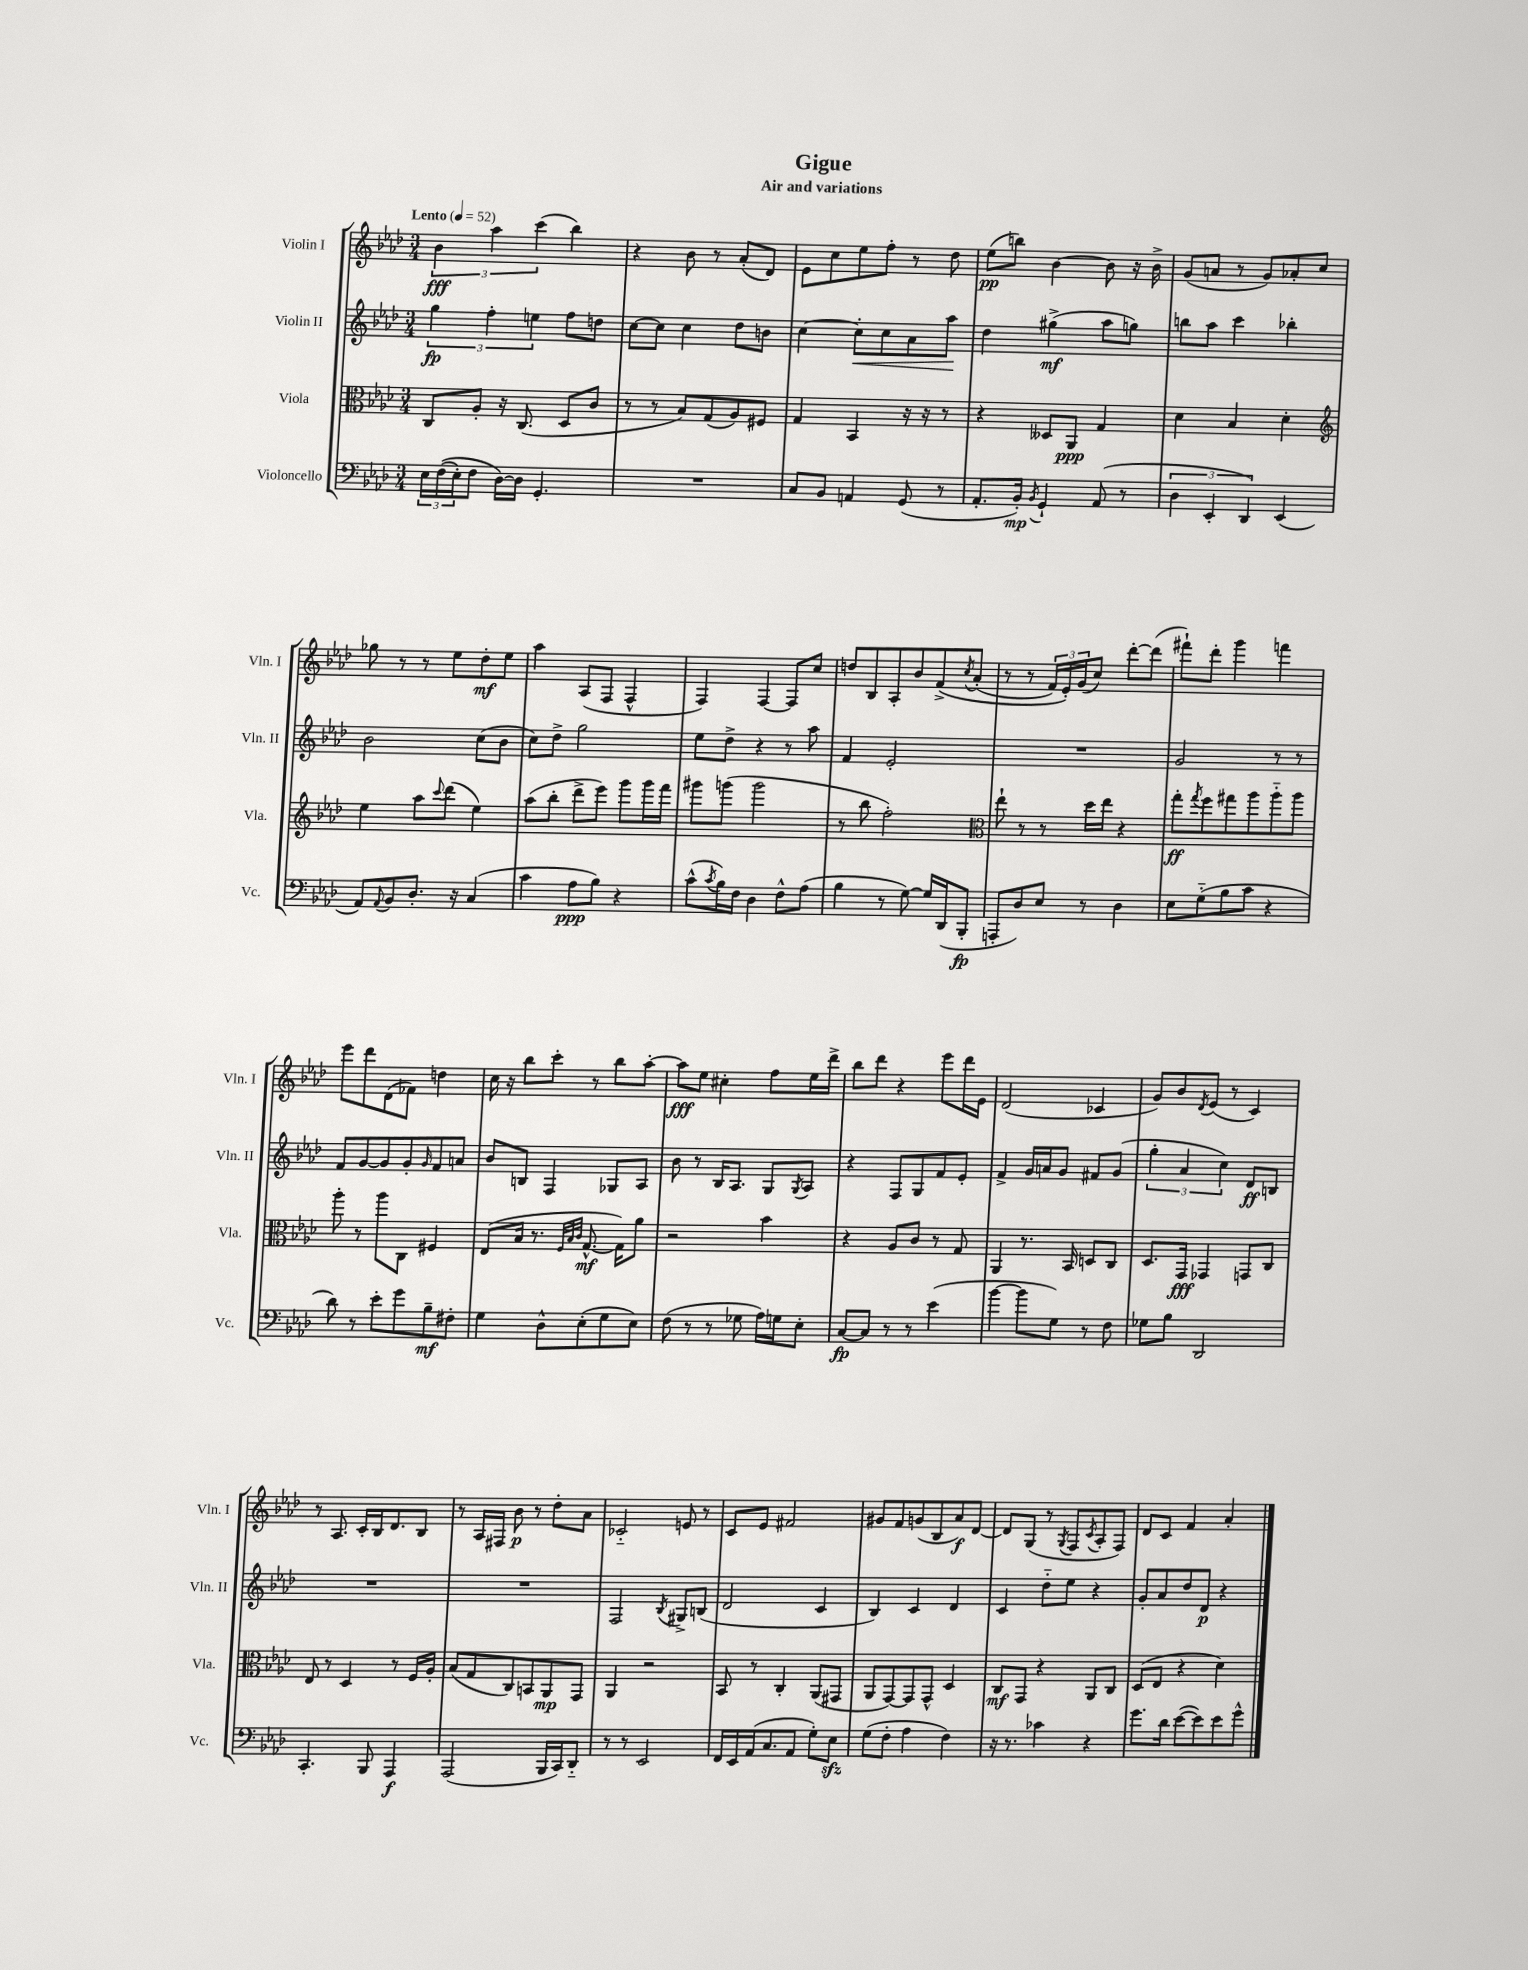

**kern	**dynam	**kern	**dynam	**kern	**dynam	**kern	**dynam
*part4	*part4	*part3	*part3	*part2	*part2	*part1	*part1
*staff4	*staff4	*staff3	*staff3	*staff2	*staff2	*staff1	*staff1
*I"Violoncello	*	*I"Viola	*	*I"Violin II	*	*I"Violin I	*
*I'Vc.	*	*I'Vla.	*	*I'Vln. II	*	*I'Vln. I	*
*clefF4	*	*clefC3	*	*clefG2	*	*clefG2	*
*k[b-e-a-d-]	*	*k[b-e-a-d-]	*	*k[b-e-a-d-]	*	*k[b-e-a-d-]	*
*M3/4	*	*M3/4	*	*M3/4	*	*M3/4	*
*MM52	*	*MM52	*	*MM52	*	*MM52	*
=1	=1	=1	=1	=1	=1	=1	=1
!	!	!	!	!	!	!LO:TX:a:B:t=Lento	!
24E-\LL	.	8C/L	.	6gg\	fp	6b-\	fff
((24F\	.	.	.	.	.	.	.
24E-'\J)	.	.	.	.	.	.	.
8F\J	.	8A-'/J	.	.	.	.	.
.	.	.	.	6ff'\	.	6aa-\	.
[16D-\LL)	.	16r	.	.	.	.	.
16D-\JJ]	.	(8.C/	.	.	.	.	.
.	.	.	.	6een\	.	(6ccc\	.
4.GG'/	.	.	.	.	.	.	.
.	.	8D-/L	.	8ff\L	.	4bb-\)	.
.	.	8c/J	.	8ddn\J	.	.	.
=2	=2	=2	=2	=2	=2	=2	=2
2.r	.	8r	.	[8cc\L	.	4r	.
.	.	8r	.	8cc\J]	.	.	.
.	.	8B-/L)	.	4cc\	.	8b-\	.
.	.	(8G/	.	.	.	8r	.
.	.	8A-/)	.	8dd-\L	.	(8a-'/L	.
.	.	8F#X/J	.	8bn\J	.	8d-/J)	.
=3	=3	=3	=3	=3	=3	=3	=3
8C/L	.	4G/	.	[4cc\	.	8e-\L	.
8BB-/J	.	.	.	.	.	8cc\	.
!	!	!	!	!	!LO:HP:b	!	!
4AAn/	.	4BB-/	.	8cc'\L]	<	8ee-\	.
.	.	.	.	8cc\	.	8ff'\J	.
(8GG/	.	16r	.	8a-\	.	8r	.
.	.	16r	.	.	.	.	.
8r	.	8r	.	8aa-\J	.	8dd-\	.
.	.	.	.	.	[	.	.
=4	=4	=4	=4	=4	=4	=4	=4
8.AA-'/L	.	4r	.	4dd-\	.	(8ee-\L	pp
.	.	.	.	.	.	8bbn\J)	.
16BB-'/Jk)	mp	.	.	.	.	.	.
8qBB-/	.	.	.	.	.	.	.
4GG`/	.	8D--X/L	.	(4gg#X^\	mf	[4b-\	.
.	.	8AA-/J	ppp	.	.	.	.
(8AA-/	.	4G/	.	8aa-\L	.	8b-\]	.
8r	.	.	.	8ggn\J)	.	16r	.
.	.	.	.	.	.	16b-^\	.
=5	=5	=5	=5	=5	=5	=5	=5
6D-\	.	4d-\	.	8bbn\L	.	(8g/L	.
.	.	.	.	8aa-\J	.	8an/J	.
6EE-'/	.	.	.	.	.	.	.
.	.	4B-/	.	4ccc\	.	8r	.
6DD-/)	.	.	.	.	.	.	.
.	.	.	.	.	.	8g/L)	.
(4EE-/	.	4d-'\	.	4bb-X'\	.	8a-X'/	.
.	.	.	.	.	.	8cc/J	.
!!LO:LB:g=z
=6	=6	=6	=6	=6	=6	=6	=6
*	*	*clefG2	*	*	*	*	*
8AA-/L)	.	4ee-\	.	2b-\	.	8gg-X\	.
8qqAA-/	.	.	.	.	.	.	.
8BB-/	.	.	.	.	.	8r	.
8.D-'/J	.	8aa-\L	.	.	.	8r	.
.	.	8qqccc/	.	.	.	.	.
.	.	(8ddd-\J	.	.	.	8ee-\L	.
16r	.	.	.	.	.	.	.
(4C/	.	4ee-\)	.	(8cc\L	.	8dd-'\	mf
.	.	.	.	8b-\J	.	8ee-\J	.
=7	=7	=7	=7	=7	=7	=7	=7
4c\	.	(8aa-\L	.	8cc\L)	.	4aa-\	.
.	.	8bb-'\J	.	8dd-^\J	.	.	.
8A-\L	ppp	8ddd-^\L	.	2gg\	.	(8A-/L	.
8B-\J)	.	8eee-\J)	.	.	.	8F/J	.
4r	.	8ggg\L	.	.	.	4F^^/	.
.	.	16ggg\L	.	.	.	.	.
.	.	16fff\JJ	.	.	.	.	.
=8	=8	=8	=8	=8	=8	=8	=8
(8c^^\L	.	8ggg#X\L	.	8ee-\L	.	4F/)	.
8qc/	.	.	.	.	.	.	.
16B-\L)	.	(8gggn\J	.	8dd-^\J	.	.	.
16F\JJ	.	.	.	.	.	.	.
4D-\	.	2ggg\	.	4r	.	[4F/	.
8F^^\L	.	.	.	8r	.	8F/L]	.
(8A-\J	.	.	.	8aa-\	.	8cc/J	.
=9	=9	=9	=9	=9	=9	=9	=9
4B-\	.	8r	.	4f/	.	8ddn/L	.
.	.	8bb-\	.	.	.	8B-/	.
8r	.	2ff'\)	.	2e-'/	.	8A-'/	.
[8G\)	.	.	.	.	.	8b-/	.
16G/LL]	.	.	.	.	.	(8f^/	.
(16DD-/J	.	.	.	.	.	.	.
.	.	.	.	.	.	8qcc/	.
8BBB-'/J	fp	.	.	.	.	(8a-'/J	.
=10	=10	=10	=10	=10	=10	=10	=10
*	*	*clefC3	*	*	*	*	*
8AAAn'/L	.	8ee-`\	.	2.r	.	8r	.
8D-/)	.	8r	.	.	.	8r	.
8E-/J	.	8r	.	.	.	24f/LL)	.
.	.	.	.	.	.	24e-'/)	.
.	.	.	.	.	.	(24g/J	.
8r	.	16dd-\LL	.	.	.	8cc/J)	.
.	.	16ee-\JJ	.	.	.	.	.
4D-\	.	4r	.	.	.	[8ddd-'\L	.
.	.	.	.	.	.	(8ddd-\J]	.
=11	=11	=11	=11	=11	=11	=11	=11
8E-\L	.	8gg'\L	ff	2g/	.	8fff#X`\L)	.
.	.	8qgg/	.	.	.	.	.
(8G\	.	8ff\	.	.	.	8ddd-'\J	.
8B-\	.	8gg#X\	.	.	.	4ggg\	.
8c\J	.	8aa-\	.	.	.	.	.
4r	.	8aa-\	.	8r	.	4fffn\	.
.	.	8aa-\J	.	8r	.	.	.
!!LO:LB:g=z
=12	=12	=12	=12	=12	=12	=12	=12
8d-\)	.	8aa-'\	.	8f/L	.	8eee-\L	.
8r	.	8r	.	[8g/	.	8ddd-\	.
8e-'\L	.	8aa-\L	.	8g/]	.	(8d-\	.
8g\	.	8C\J	.	8g'/	.	8f-X\J)	.
.	.	.	.	16qqg/	.	.	.
8B-~\	mf	4F#X/	.	8f/	.	4ddn\	.
8F#X'\J	.	.	.	8an/J	.	.	.
=13	=13	=13	=13	=13	=13	=13	=13
4G\	.	(8E-/L	.	8b-/L	.	16cc\	.
.	.	.	.	.	.	16r	.
.	.	16B-/Jk	.	8Bn/J	.	8bb-\L	.
.	.	8.r	.	.	.	.	.
8D-^^\L	.	.	.	4F/	.	8ccc'\J	.
.	.	32qqF/LLL	.	.	.	.	.
.	.	32qqB-/	.	.	.	.	.
.	.	32qqc/JJJ	.	.	.	.	.
(8E-'\	.	[8.G^^/	mf	.	.	8r	.
8G\	.	.	.	8G-X/L	.	8bb-\L	.
.	.	16G\KL])	.	.	.	.	.
8E-\J)	.	8a-\J	.	8A-/J	.	[8aa-'\J	.
=14	=14	=14	=14	=14	=14	=14	=14
(8F\	.	2r	.	8b-\	.	8aa-\L]	fff
8r	.	.	.	8r	.	8ee-\J	.
8r	.	.	.	16B-/KL	.	4cc#X'\	.
.	.	.	.	8.A-/J	.	.	.
8G-X\	.	.	.	.	.	.	.
16A-\LL)	.	4b-\	.	8G/L	.	8ff\L	.
16Gn\J	.	.	.	.	.	.	.
.	.	.	.	8qG/	.	.	.
8E-'\J	.	.	.	8A-/J	.	16ee-\L	.
.	.	.	.	.	.	16ddd-^\JJ	.
=15	=15	=15	=15	=15	=15	=15	=15
[8C/L	fp	4r	.	4r	.	8bb-\L	.
8C/J]	.	.	.	.	.	8ddd-\J	.
8r	.	8A-/L	.	8F/L	.	4r	.
8r	.	8c/J	.	8G/	.	.	.
(4e-\	.	8r	.	8f/	.	8eee-\L	.
.	.	8G/	.	8e-'/J	.	16ddd-\L	.
.	.	.	.	.	.	16e-\JJ	.
=16	=16	=16	=16	=16	=16	=16	=16
[4b-\	.	4AA-/	.	4f^/	.	(2d-/	.
8b-\L]	.	8.r	.	16g/LL	.	.	.
.	.	.	.	16an/J	.	.	.
8G\J)	.	.	.	8g/J	.	.	.
.	.	16BB-/	.	.	.	.	.
8r	.	8Dn/L	.	8f#X/L	.	4c-X/	.
8F\	.	8C/J	.	(8g/J	.	.	.
=17	=17	=17	=17	=17	=17	=17	=17
8G-X\L	.	8.D-/L	.	6gg'\	.	8g/L)	.
8B-\J	.	.	.	.	.	8b-/	.
.	.	.	.	6a-/	.	.	.
.	.	16GG/Jk	fff	.	.	.	.
.	.	.	.	.	.	8qd-/	.
2DD-/	.	4GG-X/	.	.	.	(8e-/J	.
.	.	.	.	6cc\)	.	.	.
.	.	.	.	.	.	8r	.
.	.	8GGn/L	.	8d-/L	ff	4c/)	.
.	.	8C/J	.	8Bn/J	.	.	.
!!LO:LB:g=z
=18	=18	=18	=18	=18	=18	=18	=18
4.CC'/	.	8E-/	.	2.r	.	8r	.
.	.	8r	.	.	.	8.A-/	.
.	.	4D-/	.	.	.	.	.
.	.	.	.	.	.	16c'/LL	.
8BBB-/	.	.	.	.	.	16B-/J	.
.	.	.	.	.	.	8.d-/	.
4AAA-/	f	8r	.	.	.	.	.
.	.	16F/LL	.	.	.	8B-/J	.
.	.	16A-'/JJ	.	.	.	.	.
=19	=19	=19	=19	=19	=19	=19	=19
(2AAA-/	.	(8B-/L	.	2.r	.	8r	.
.	.	8G/	.	.	.	16A-/LL	.
.	.	.	.	.	.	16F#X/JJ	.
.	.	8C/)	.	.	.	8b-\	p
.	.	8BBn/	.	.	.	8r	.
16BBB-/LL	.	8AA-/	mp	.	.	8dd-'\L	.
16CC/J)	.	.	.	.	.	.	.
8DD-/J	.	8GG/J	.	.	.	8a-\J	.
=20	=20	=20	=20	=20	=20	=20	=20
8r	.	4AA-/	.	2F/	.	2c-X/	.
8r	.	.	.	.	.	.	.
2EE-/	.	2r	.	.	.	.	.
.	.	.	.	8qB-/	.	.	.
.	.	.	.	8G#X^/L	.	8en/	.
.	.	.	.	(8Bn/J	.	8r	.
=21	=21	=21	=21	=21	=21	=21	=21
16FF/LL	.	8BB-/	.	2d-/	.	8c/L	.
16EE-/	.	.	.	.	.	.	.
(16AA-/J	.	8r	.	.	.	8e-/J	.
8.C/	.	.	.	.	.	.	.
.	.	4C'/	.	.	.	2f#X/	.
8AA-/J	.	.	.	.	.	.	.
8G'\L)	.	(8AA-/L	.	4c/	.	.	.
8E-zz\J	.	8GG#X/J	.	.	.	.	.
=22	=22	=22	=22	=22	=22	=22	=22
(8G\L	.	8AA-/L	.	4B-/)	.	8g#X/L	.
8F'\J	.	[8GG/)	.	.	.	8f/	.
4A-\	.	8GG/]	.	4c/	.	(8gn/	.
.	.	8GG^^/J	.	.	.	8B-/	.
4F\)	.	4D-/	.	4d-/	.	8a-/)	f
.	.	.	.	.	.	[8d-/J	.
=23	=23	=23	=23	=23	=23	=23	=23
16r	.	8C/L	mf	4c/	.	8d-/L]	.
8.r	.	.	.	.	.	.	.
.	.	8GG/J	.	.	.	(8G/J	.
4c-X\	.	4r	.	8dd-\L	.	8r	.
.	.	.	.	.	.	8qG/	.
.	.	.	.	8ee-\J	.	8F/L	.
.	.	.	.	.	.	8qc/	.
4r	.	8AA-/L	.	4r	.	8A-'/	.
.	.	8C/J	.	.	.	8F/J)	.
=24	=24	=24	=24	=24	=24	=24	=24
8.g\L	.	(8D-/L	.	8g'/L	.	8d-/L	.
.	.	8E-/J	.	8a-/	.	8c/J	.
16d-\Jk	.	.	.	.	.	.	.
([8e-\L	.	4r	.	8dd-/	.	4f/	.
8e-\])	.	.	.	8d-/J	p	.	.
8e-\	.	4d-\)	.	4r	.	4a-'/	.
8g^^\J	.	.	.	.	.	.	.
==	==	==	==	==	==	==	==
*-	*-	*-	*-	*-	*-	*-	*-
